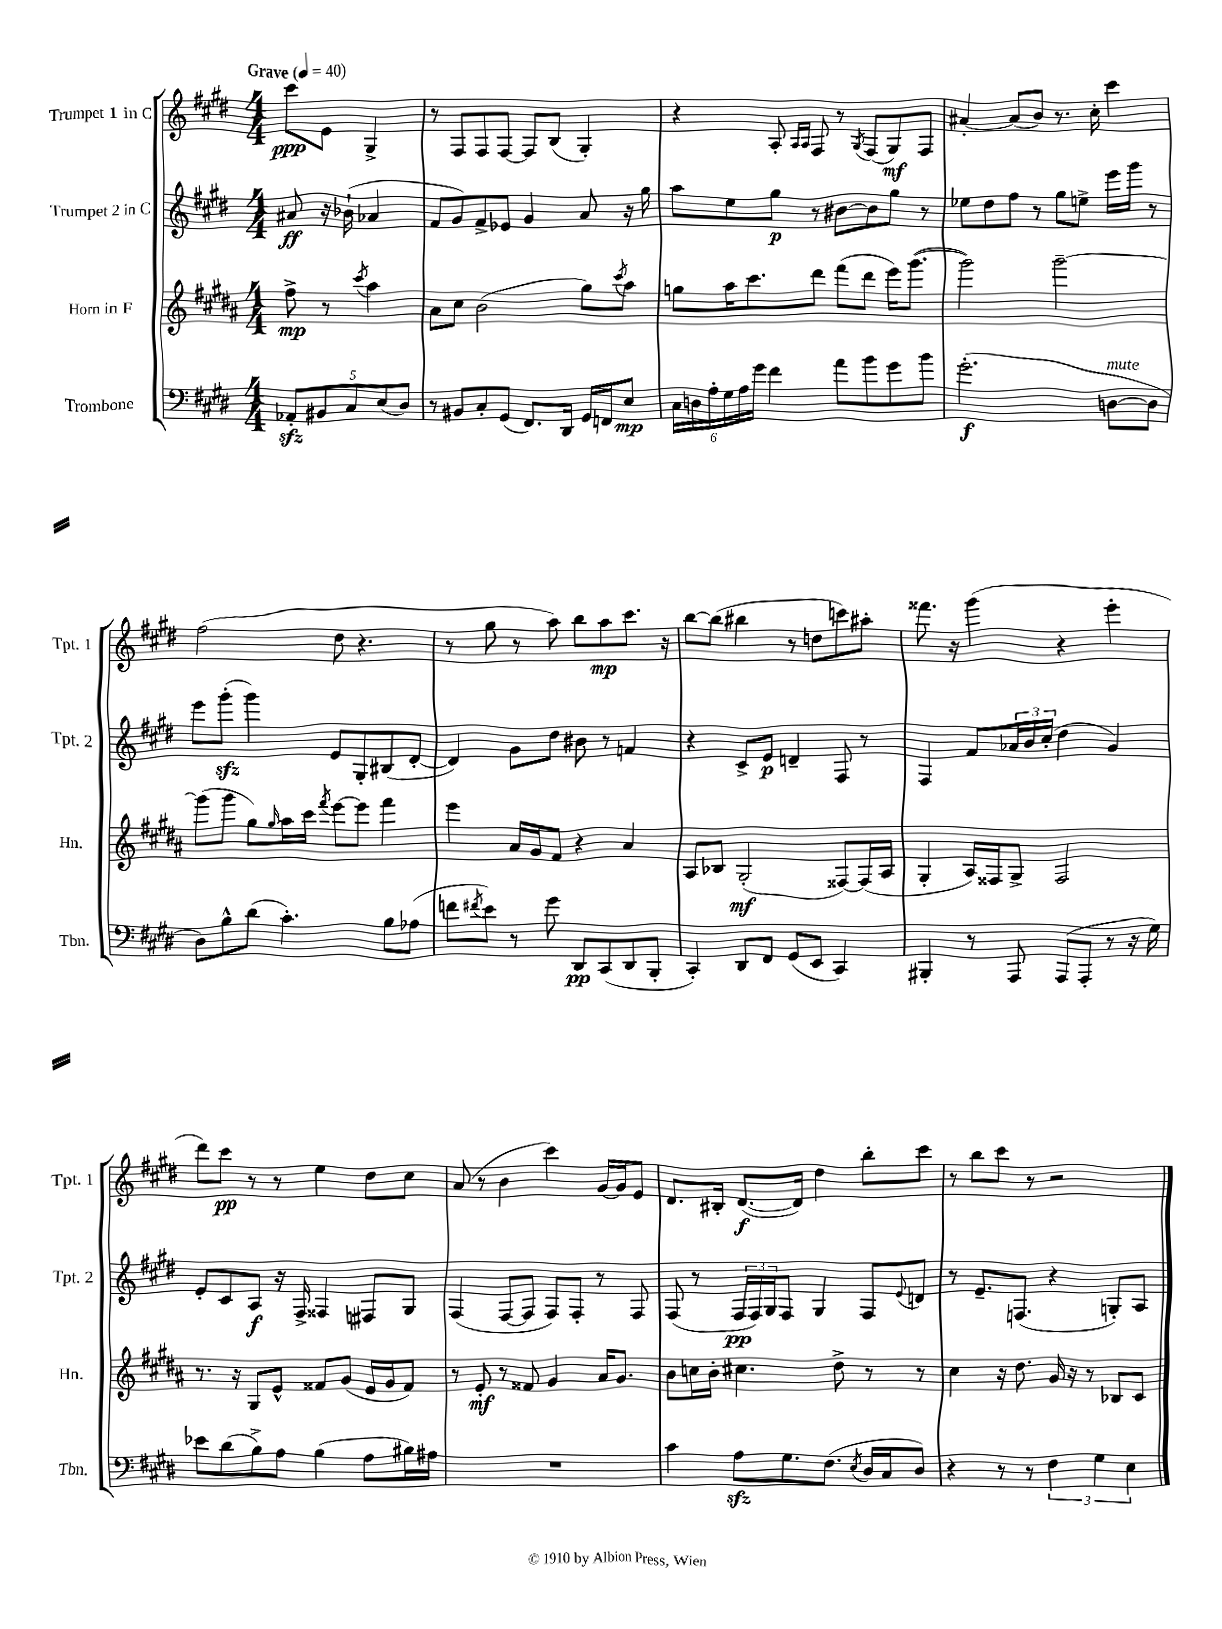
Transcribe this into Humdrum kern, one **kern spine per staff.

**kern	**kern	**kern	**kern
*staff4	*staff3	*staff2	*staff1
*clefF4	*clefG2	*clefG2	*clefG2
*k[f#c#g#d#]	*k[f#c#g#d#a#]	*k[f#c#g#d#]	*k[f#c#g#d#]
*M4/4	*M4/4	*M4/4	*M4/4
*MM40	*MM40	*MM40	*MM40
10AA-'	8ff#^	8a#	8ccc#
10BB#	.	.	.
.	8r	16r	8e
.	.	(16b-`	.
10C#	.	.	.
.	8qccc#	.	.
.	4aa#	4a-	4G#^
(10E	.	.	.
10D#)	.	.	.
=	=	=	=
8r	8a#	8f#	8r
8BB#	8cc#	8g#)	8F#
8C#'	(2b	8f#^	8F#
(8GG#	.	8e-	[8F#
8.FF#)	.	4g#	8F#]
.	.	.	(8B
16DD#	.	.	.
16GG#	8gg#)	8a	4G#')
16FF	.	.	.
.	8qccc#	.	.
8E	8aa#	16r	.
.	.	16gg#	.
=	=	=	=
24C#	8gg	8aa	4r
24D	.	.	.
24A'	.	.	.
24G#	16aa#	8ee	.
24A	.	.	.
.	8.ccc#	.	.
24g#	.	.	.
4f#	.	8gg#	8A'
.	.	.	16qqA
.	.	.	16qqA
.	8ddd#	8r	8F#
8a	(8fff#	[8b#	8r
.	.	.	8qG#
8b	8ddd#	8b#]	(8F#
8g#	16eee)	8gg#	8G#)
.	([8.ggg#	.	.
8b	.	8r	8F#
=	=	=	=
(2.g#'	2ggg#])	8ee-	[4a#'
.	.	8dd#	.
.	.	8ff#	(8a#]
.	.	8r	8b)
.	[2ggg#~	8gg#	8.r
.	.	8ee^	.
.	.	.	16cc#'
[8D	.	16eee	4ccc#
.	.	16ggg#	.
8D]	.	8r	.
=	=	=	=
8D#)	(8ggg#]	8eee	(2ff#
8B^^	8ggg#	(8ggg#'	.
(8d#	8gg#)	4ggg#)	.
.	16qqgg#	.	.
4.c#')	16aa#	.	.
.	16ccc#	.	.
.	8qfff#	.	.
.	[8eee	8e	8dd#
.	8eee]	8G#'	4.r
8B	4fff#	(8B#	.
(8A-	.	[8d#'	.
=	=	=	=
8f	4eee	4d#])	8r
8qf#	.	.	.
8e)	.	.	8gg#
8r	16a#	8g#	8r
.	16g#	.	.
8g#	8f#	8dd#	8aa)
8DD#	4r	8b#	8bb
(8CC#	.	8r	8aa
8DD#	4a#	4f	8.ccc#
8BBB'	.	.	.
.	.	.	16r
=	=	=	=
4CC#')	8A#	4r	[8bb
.	8B-	.	(8bb]
8DD#	(2G#'	8c#^	4bb#
8FF#	.	8e	.
(8GG#	.	4d~	8r
8EE	.	.	8dd
4CC#)	[8F##)	8F#	8ccc)
.	(16F##]	8r	8aa#'
.	16A#	.	.
=	=	=	=
4BBB#'	4G#'	4F#	8.fff##
.	.	.	16r
8r	16A#)	8f#	(4ggg#
.	16F##	.	.
8AAA	8G#^	24a-	.
.	.	24b	.
.	.	(24cc#'	.
(8AAA	2F##	4dd#	4r
8AAA'	.	.	.
8r	.	4g#)	4eee'
16r	.	.	.
16G#)	.	.	.
=	=	=	=
8e-	8.r	8e'	8ddd#)
(8d#	.	8c#	8ccc#
.	16r	.	.
8B^)	8G#	8A	8r
8A	8e^^	16r	8r
.	.	16F#^	.
(4B	8f##	4F##	4ee
.	(8g#	.	.
8A	16e	8F#	8dd#
.	16g#	.	.
16B#)	8f##)	8G#	8cc#
16A#	.	.	.
=	=	=	=
1r	8r	(4F#	(8a
.	8e'	.	8r
.	8r	[8F#	4b
.	8f##	8F#]	.
.	4g#	8F#)	4ccc#)
.	.	8F#'	.
.	16a#	8r	[16g#
.	8.g#	.	16g#]
.	.	8F#	8e
=	=	=	=
4c#	8b	(8F#	8.d#
.	16cc	8r	.
.	16b'	.	16B#'
8A	4.cc#	24F#	([8.d#
.	.	24F#)	.
.	.	24G#	.
8.G#	.	8F#	.
.	.	.	16d#])
.	.	4G#	4dd#
(8.F#	.	.	.
.	8dd#^	.	.
8qE	.	.	.
16D#	8r	8F#	8bb'
16C#	.	.	.
.	.	8qqe	.
8D#)	8r	8d	8ccc#
=	=	=	=
4r	4cc#	8r	8r
.	.	8.e~	8bb
8r	16r	.	8ccc#
.	8.dd#	(8.F	.
8r	.	.	8r
6F#	16g#	4r	2r
.	16r	.	.
.	8r	.	.
6G#	.	.	.
.	8B-	8G')	.
6E	.	.	.
.	8c#	8A	.
==	==	==	==
*-	*-	*-	*-
